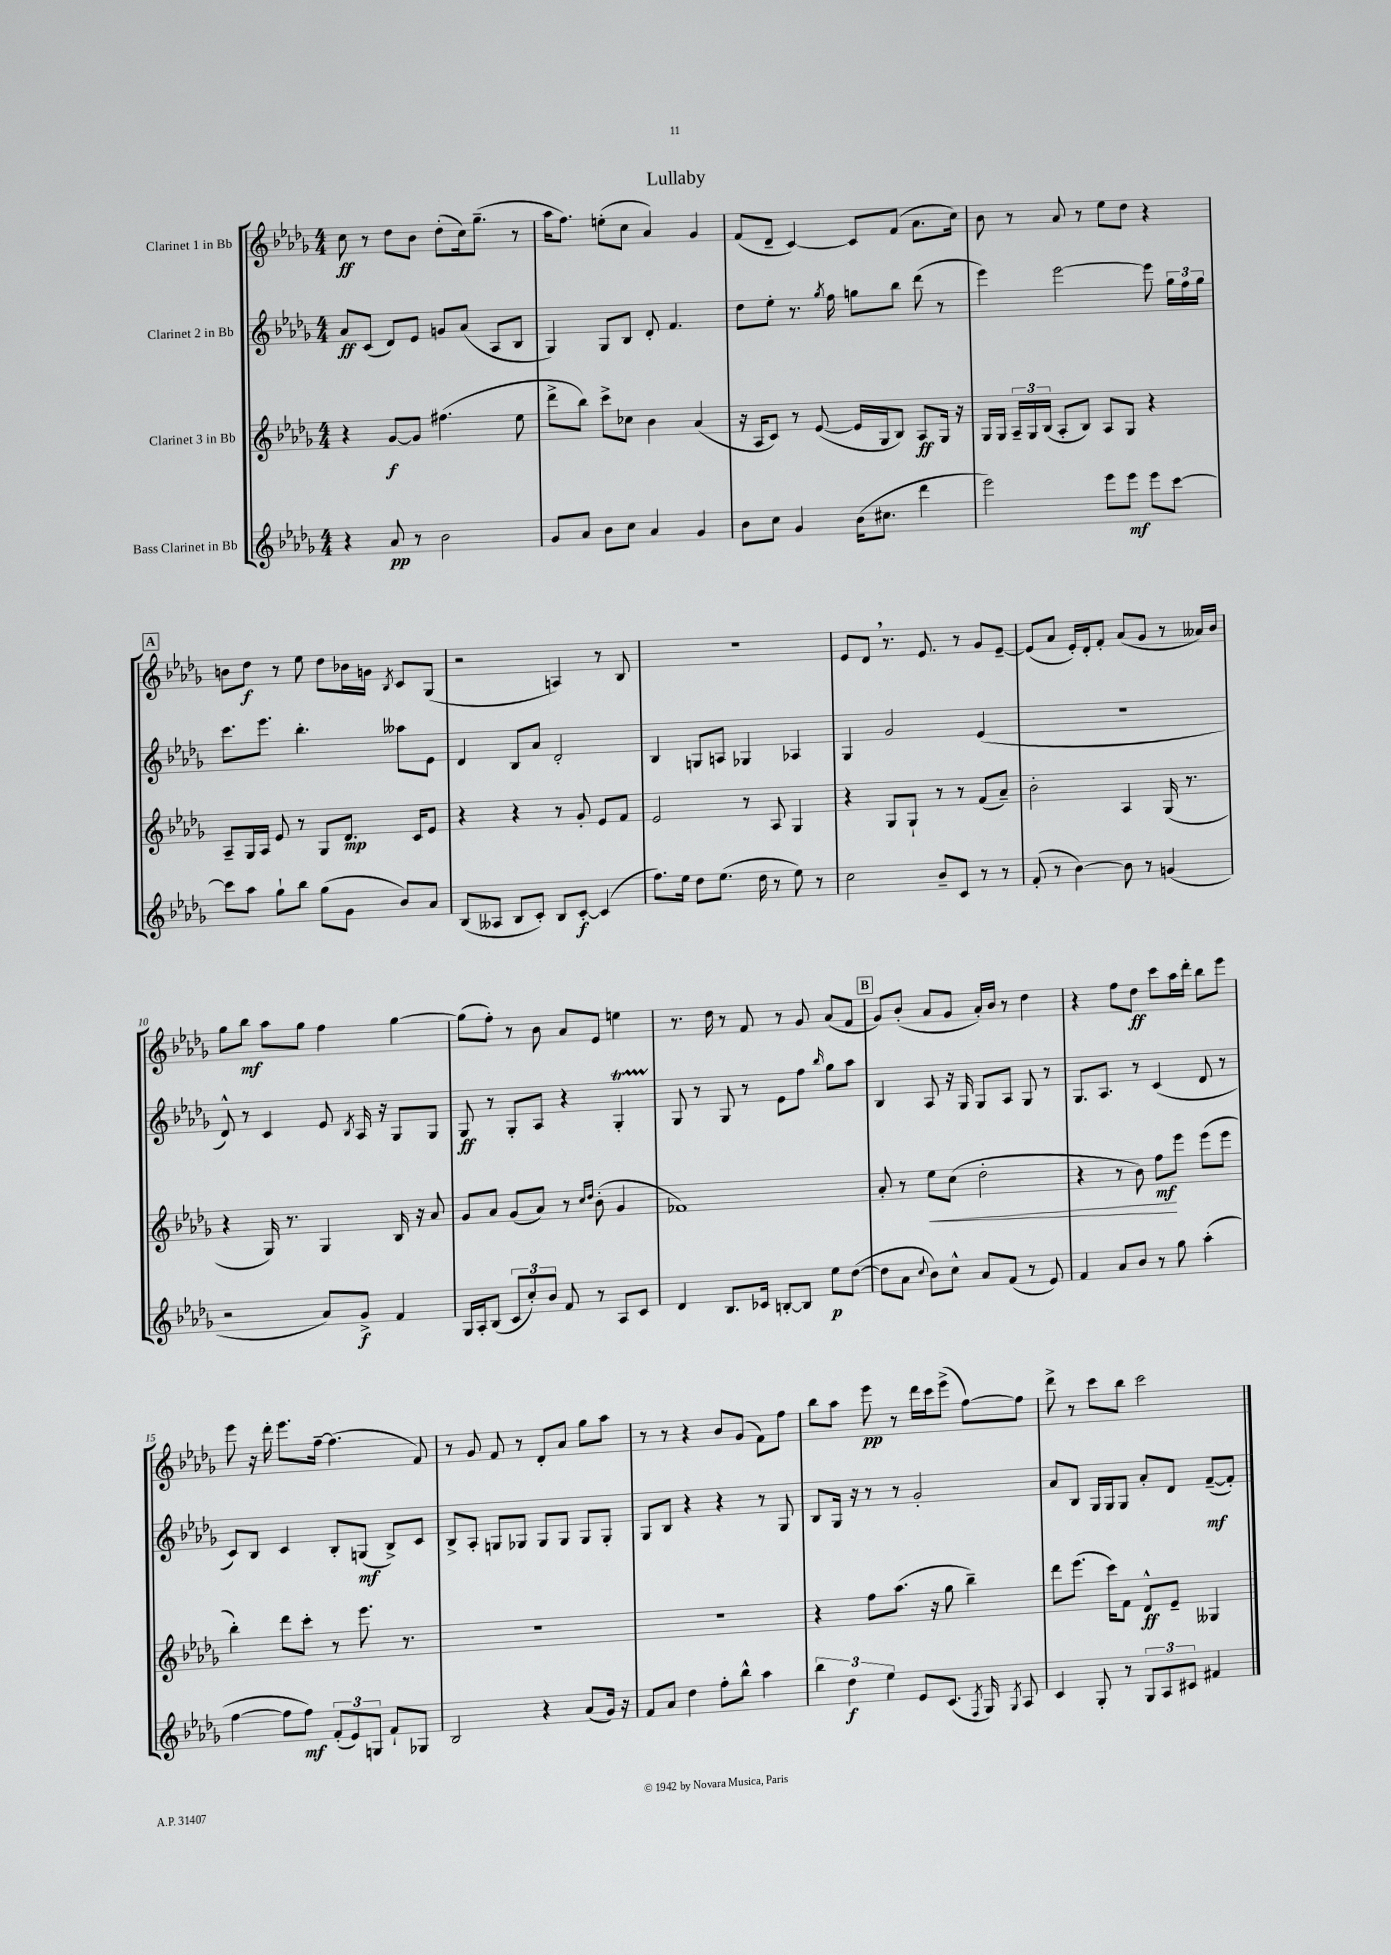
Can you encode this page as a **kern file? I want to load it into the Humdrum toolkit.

**kern	**kern	**kern	**kern
*staff4	*staff3	*staff2	*staff1
*clefG2	*clefG2	*clefG2	*clefG2
*k[b-e-a-d-g-]	*k[b-e-a-d-g-]	*k[b-e-a-d-g-]	*k[b-e-a-d-g-]
*M4/4	*M4/4	*M4/4	*M4/4
4r	4r	8a-	8cc
.	.	(8c	8r
8a-	[8g-	8d-)	8dd-
8r	8g-]	8e-	8b-
2b-	(4.ff#	8g	(8dd-'
.	.	(8a-	16cc)
.	.	.	(8.gg-~
.	.	8A-	.
.	8ee-	8B-	8r
=	=	=	=
8g-	8ddd-^	4G-)	16aa-
.	.	.	8.ff)
8a-	8bb-)	.	.
8b-	8ccc^	8G-	(8ee'
8cc	8cc-	8B-	8cc
4a-	4b-	8d-'	4a-)
.	.	4.f	.
4g-	(4a-	.	4g-
=	=	=	=
8b-	16r	8dd-	(8f
.	16A-	.	.
8cc	8c)	8ee-'	8d-~
4g-	8r	8.r	[4c)
.	([8e-	.	.
.	.	8qgg-	.
.	.	16ff	.
(16b-	16e-]	8gg	8c]
8.cc#	16G-	.	.
.	8B-)	8bb-	(8f
4ddd-	8A-	(8ddd-	8.a-
.	16G-	8r	.
.	16r	.	16cc)
=	=	=	=
2eee-)	16G-	4eee-)	8b-
.	16G-	.	.
.	24A-~	.	8r
.	24G-	.	.
.	(24B-	.	.
.	8A-'	[2eee-	8a-
.	8B-)	.	8r
8eee-	8A-	.	8ee-
8eee-	8G-	.	8dd-
8eee-	4r	8eee-]	4r
[8ccc	.	24gg-	.
.	.	24ff	.
.	.	24gg-	.
=	=	=	=
8ccc]	8A-~	8.ccc	8b
8aa-	16G-	.	8dd-
.	16A-	8.eee-	.
8gg-`	8e-	.	8r
8bb-	8r	4.bb-'	8ee-
(8gg-	8G-	.	8dd-
8g-	8.d-	.	16b-
.	.	.	16g
.	.	.	8qB-
8b-)	.	8aa--	8c
.	16c	.	.
8a-	8e-	8e-	(8G-
=	=	=	=
(8B-	4r	4d-	2r
8A--	.	.	.
8B-	4r	8B-	.
8c')	.	8a-	.
8B-	8r	2d-'	4A)
[8c'	8g-'	.	.
(4c]	8e-	.	8r
.	8f	.	8B-
=	=	=	=
8.ff)	2e-	4B-	1r
16ee-	.	.	.
8dd-	.	8G	.
(8.ee-	.	8A	.
.	8r	4G-	.
16dd-	.	.	.
8r	8A-	.	.
8ee-)	4G-	4A-	.
8r	.	.	.
=	=	=	=
2cc	4r	4G-	8e-
.	.	.	8d-
.	8G-	2g-	8.r
.	8G-`	.	.
.	.	.	8.e-
8b-~	8r	.	.
8c	8r	.	8r
8r	(8f	(4e-	8g-
8r	8a-~)	.	[8e-~
=	=	=	=
(8f'	2b-'	1r	(8e-]
8r	.	.	8a-
[4b-)	.	.	16e-')
.	.	.	16d-'
.	.	.	8f'
8b-]	4A-	.	(8a-
8r	.	.	8g-
(4g	(16G-	.	8r
.	8.r	.	.
.	.	.	16a--)
.	.	.	16b-
=	=	=	=
2r	4r	8d-^^)	8gg-
.	.	8r	8bb-
.	16G-)	4c	8aa-
.	8.r	.	.
.	.	.	8gg-
8a-)	4G-	8e-	4ff
.	.	8qB-	.
8g-^	.	16A-	.
.	.	16r	.
4f	16B-	8G-	[4gg-
.	16r	.	.
.	8a-	8G-	.
=	=	=	=
16G-	8g-	8G-	(8gg-]
16A-'	.	.	.
(8B-	8a-	8r	8ff')
12c	(8g-	8G-'	8r
12cc')	.	.	.
.	8a-)	8A-	8b-
12b-	.	.	.
8f	8r	4r	8a-
.	16qqcc	.	.
.	16qqdd-	.	.
8r	(8b-'	.	8e-
8A-	4g-	4G-'	4ee
8c	.	.	.
=	=	=	=
4d-	1f-)	8G-	8.r
.	.	8r	.
.	.	.	16dd-
8.B-	.	8G-	8r
.	.	8r	8f
16c-	.	.	.
[8B'	.	8e-	8r
8B]	.	8ff	8g-
.	.	16qqbb-	.
8ee-	.	8gg-	(8a-
([8dd-	.	8aa-	8f
=	=	=	=
8dd-]	8a-'	4B-	8g-)
8a-	8r	.	(8b-'
8qqcc	.	.	.
8b-)	8ee-	8A-	8a-
8cc^^	(8cc	16r	8g-
.	.	16G-	.
8a-	2dd-'	8G-	16a-')
.	.	.	16b-
(8f	.	8A-	8r
8r	.	8G-	4dd-
8e-)	.	8r	.
=	=	=	=
4f	4r	8.G-	4r
.	.	8.A-	.
8a-	8r	.	8ff
8b-	8b-)	8r	8dd-
8r	8ff	(4c	8ccc
8gg-	8eee-	.	16aa-
.	.	.	16ddd-'
(4aa-'	(8eee-	8d-	8bb-
.	8eee-	8r	8eee-
=	=	=	=
[4ff	4bb-')	8c)	8eee-
.	.	8B-	16r
.	.	.	16ddd-'
8ff]	8ddd-	4c	8.eee-
8ff)	8ccc'	.	.
.	.	.	[16ff~
(12f'	8r	8B-'	(4.ff]
12e-)	.	.	.
.	8.eee-	(8G	.
12G	.	.	.
8f`	.	8B-^)	.
.	8.r	.	.
8G-	.	8c	8f)
=	=	=	=
2B-	1r	8B-^	8r
.	.	8A-'	8g-
.	.	8G	8f
.	.	8G-	8r
4r	.	8G-	8d-'
.	.	8G-	8a-
(8a-	.	8G-	8gg-
16g-)	.	8G-'	8aa-
16r	.	.	.
=	=	=	=
8f	1r	8G-	8r
8a-	.	8B-	8r
4dd-	.	4r	4r
8ff'	.	4r	8b-
8bb-^^	.	.	(8g-
4aa-	.	8r	8f)
.	.	8G-	8ff
=	=	=	=
6bb-	4r	8B-	8bb-
.	.	16G-	8aa-
6dd-	.	.	.
.	.	16r	.
.	8ff	8r	8eee-
6ee-	.	.	.
.	(8.aa-	8r	8r
8e-	.	2g-'	16ddd-
.	16r	.	16ccc
(8.c	8gg-	.	(8eee-^
.	4bb-~)	.	[8ff)
8qF	.	.	.
16G-)	.	.	.
8qG-	.	.	.
8A-	.	.	8ff]
=	=	=	=
4c	8ddd-	8a-	8ddd-^
.	(8.eee-	8B-	8r
8G-'	.	16G-	8ccc
.	16ccc)	16G-	.
8r	8f	8G-	8bb-
12G-	8d-^^	8a-'	2ccc
12A-	.	.	.
.	8e-~	8d-	.
12c#	.	.	.
4f#	4G--	([8f~	.
.	.	8f'])	.
==	==	==	==
*-	*-	*-	*-
